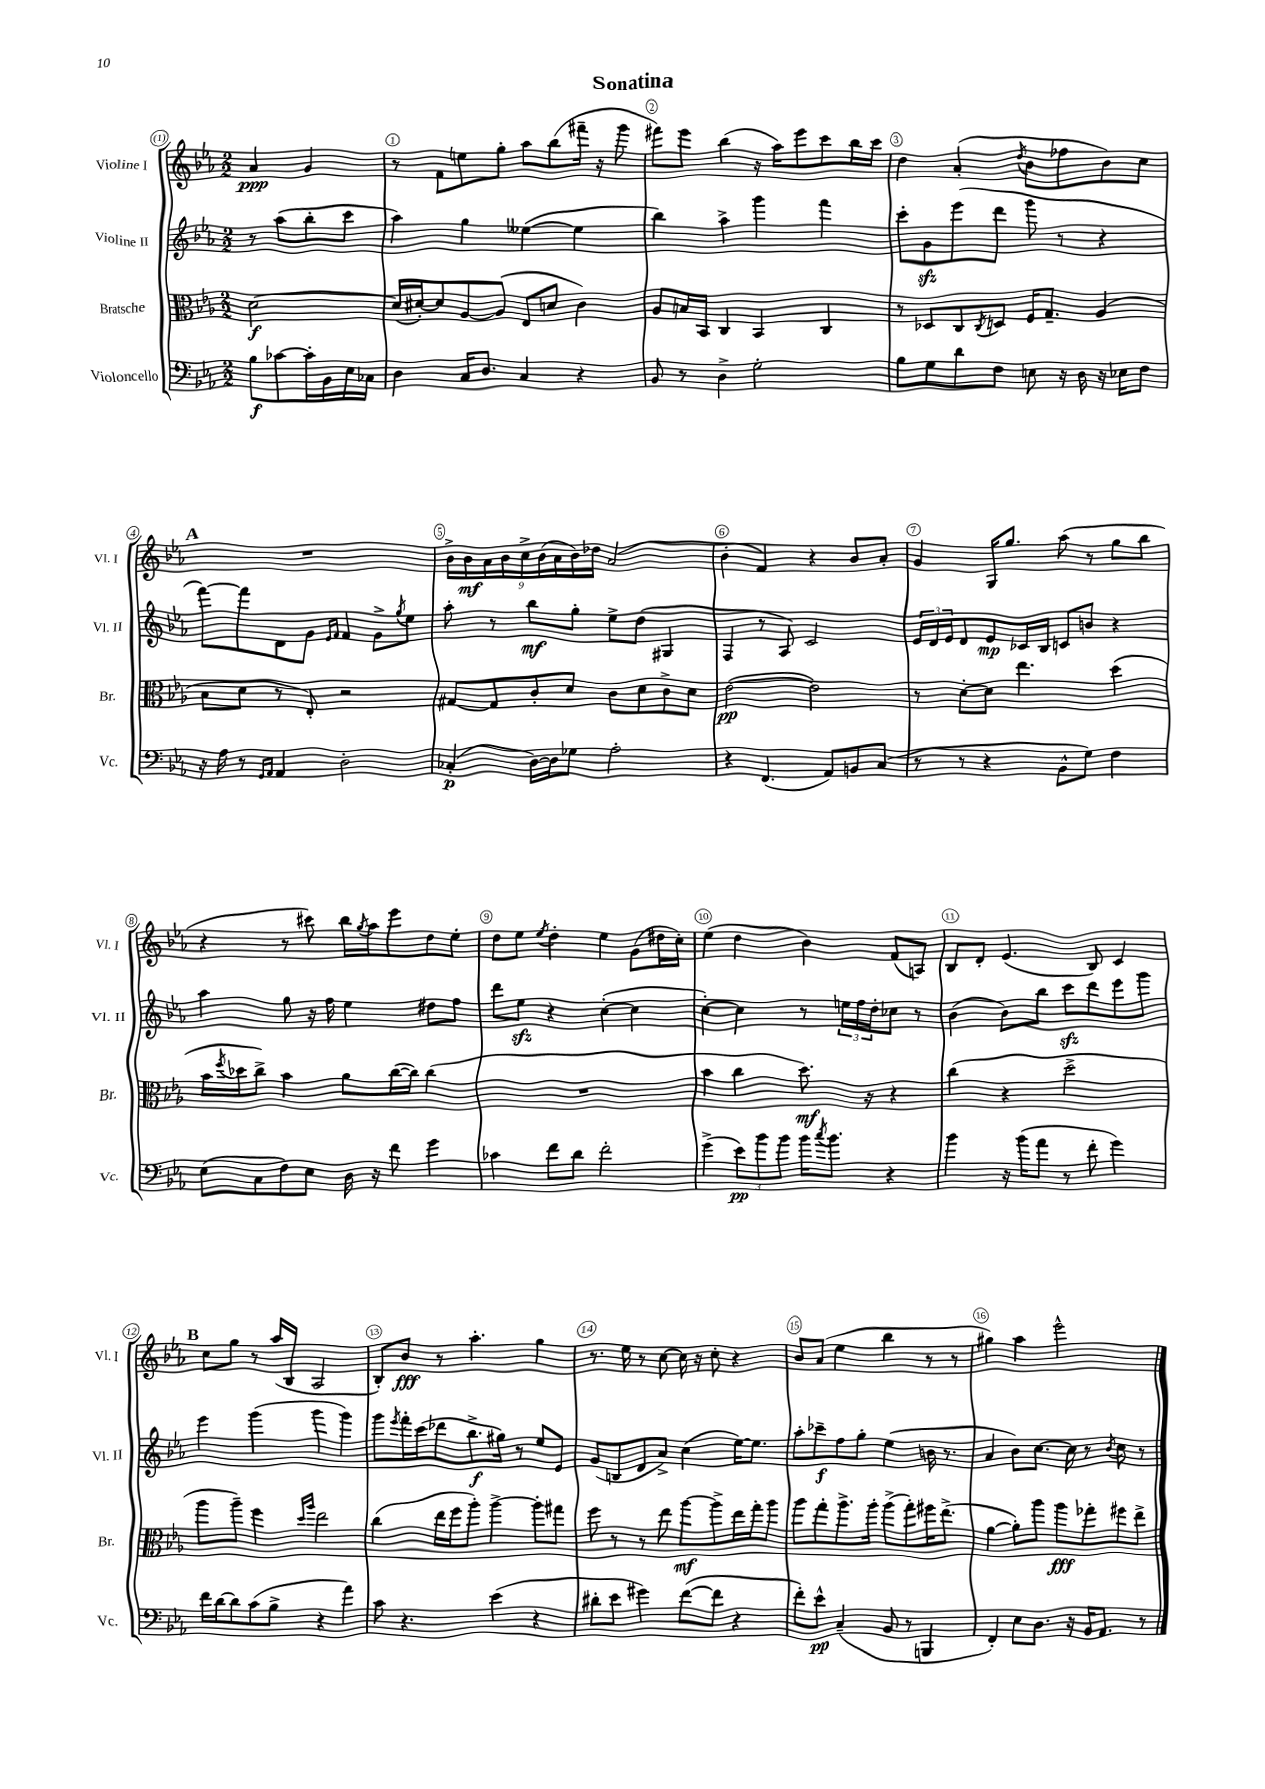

**kern	**dynam	**kern	**dynam	**kern	**dynam	**kern	**dynam
*part4	*part4	*part3	*part3	*part2	*part2	*part1	*part1
*staff4	*staff4	*staff3	*staff3	*staff2	*staff2	*staff1	*staff1
*I"Violoncello	*	*I"Bratsche	*	*I"Violine II	*	*I"Violine I	*
*I'Vc.	*	*I'Br.	*	*I'Vl. II	*	*I'Vl. I	*
*clefF4	*	*clefC3	*	*clefG2	*	*clefG2	*
*k[b-e-a-]	*	*k[b-e-a-]	*	*k[b-e-a-]	*	*k[b-e-a-]	*
*M2/2	*	*M2/2	*	*M2/2	*	*M2/2	*
=	=	=	=	=	=	=	=
8B-\L	f	[2d\	f	8r	.	4a-/	ppp
[8c-X\	.	.	.	(8aa-\L	.	.	.
16c-'\L]	.	.	.	8bb-'\	.	4g/	.
16BB-\	.	.	.	.	.	.	.
16E-\	.	.	.	8ccc\J	.	.	.
16C-X\JJ	.	.	.	.	.	.	.
=1	=1	=1	=1	=1	=1	=1	=1
4D\	.	(16d/LL]	.	4aa-\)	.	8r	.
.	.	[16d#X'/J)	.	.	.	.	.
.	.	8d#/]	.	.	.	8f\L	.
16C/KL	.	[8A-/	.	4gg\	.	8een\	.
8.D/J	.	.	.	.	.	.	.
.	.	(8A-/J]	.	.	.	8gg'\J	.
4C/	.	8E-/L	.	([4ee--X\	.	8aa-\L	.
.	.	8dn/J	.	.	.	(8bb-\	.
4r	.	4c\)	.	4ee--\]	.	16fff#X~\Jk	.
.	.	.	.	.	.	16r	.
.	.	.	.	.	.	8ggg\	.
=2	=2	=2	=2	=2	=2	=2	=2
8BB-/	.	8A-/L	.	4bb-\)	.	8fff#X\L)	.
8r	.	16Bn/L	.	.	.	8eee-\J	.
.	.	16BB-/JJ	.	.	.	.	.
4D^\	.	4C/	.	4aa-^\	.	(4bb-\	.
2G'\	.	4BB-/	.	4ggg\	.	16r	.
.	.	.	.	.	.	16aa-\KL)	.
.	.	.	.	.	.	8eee-\	.
.	.	4C/	.	4fff\	.	8ccc\	.
.	.	.	.	.	.	16bb-\L	.
.	.	.	.	.	.	16ccc\JJ	.
=3	=3	=3	=3	=3	=3	=3	=3
8B-\L	.	8r	.	8ccc'\L	.	4dd\	.
8G\	.	8D-X/L	.	8gzz\	.	.	.
8d\	.	8C/	.	(8eee-\	.	(4a-'/	.
.	.	8qC/	.	.	.	.	.
8F\J	.	8Dn/J	.	8ddd\J	.	.	.
.	.	.	.	.	.	8qdd/	.
8En\	.	16F/KL	.	8ggg\	.	8b-\L	.
.	.	8.G~/J	.	.	.	.	.
16r	.	.	.	8r	.	8ff-X\	.
16D\	.	.	.	.	.	.	.
16r	.	(4A-/	.	4r	.	8b-\)	.
16E-X\KL	.	.	.	.	.	.	.
8F\J	.	.	.	.	.	8cc\J	.
!!LO:LB:g=z
!!LO:REH:place=s1:t=A
=4	=4	=4	=4	=4	=4	=4	=4
16r	.	8B-\L	.	[8fff\L)	.	1r	.
16A-\	.	.	.	.	.	.	.
8r	.	8d\J	.	8fff\]	.	.	.
16qqGG/LL	.	.	.	.	.	.	.
16qqAA-/JJ	.	.	.	.	.	.	.
4AA-/	.	8r	.	8d\	.	.	.
.	.	8E-'/)	.	8g\J	.	.	.
.	.	.	.	16qqe-/LL	.	.	.
.	.	.	.	16qqf/JJ	.	.	.
2D'\	.	2r	.	4f/	.	.	.
.	.	.	.	8g^\L	.	.	.
.	.	.	.	8qgg/	.	.	.
.	.	.	.	8ee-\J	.	.	.
=5	=5	=5	=5	=5	=5	=5	=5
(4C-X'/	p	[8G#X/L	.	8aa-'\	.	18b-^\LL	.
.	.	.	.	.	.	18b-\	mf
.	.	.	.	.	.	18a-\	.
.	.	8G#/]	.	8r	.	.	.
.	.	.	.	.	.	18b-\	.
.	.	.	.	.	.	18cc^\	.
[16D\LL)	.	8c'/	.	8bb-\L	mf	.	.
.	.	.	.	.	.	(18b-\	.
16D\J]	.	.	.	.	.	.	.
.	.	.	.	.	.	18a-\	.
8G-X\J	.	8d/J	.	8gg'\J	.	.	.
.	.	.	.	.	.	18b-\)	.
.	.	.	.	.	.	18dd-X\JJ	.
2A-'\	.	8c\L	.	8ee-^\L	.	(2a-/	.
.	.	8d\	.	(8dd\J	.	.	.
.	.	8c^\	.	4G#X/	.	.	.
.	.	8d\J	.	.	.	.	.
=6	=6	=6	=6	=6	=6	=6	=6
4r	.	([2e-\	pp	4F/	.	4b-'\	.
(4.FF/	.	.	.	8r	.	4f/)	.
.	.	.	.	8A-/)	.	.	.
.	.	2e-\])	.	2c/	.	4r	.
8AA-/L)	.	.	.	.	.	.	.
8BBn/	.	.	.	.	.	8b-/L	.
(8C/J	.	.	.	.	.	8a-'/J	.
=7	=7	=7	=7	=7	=7	=7	=7
8r	.	8r	.	24e-/LL	.	4g/	.
.	.	.	.	24d/	.	.	.
.	.	.	.	24e-/J	.	.	.
8r	.	[8d'\L	.	8d/	.	.	.
4r	.	8d\J]	.	8e-/	mp	16G/KL	.
.	.	.	.	.	.	8.gg/J	.
.	.	4.ee-\	.	16c-X/L	.	.	.
.	.	.	.	16B-/JJ	.	.	.
8BB-^^\L	.	.	.	8cn/L	.	(8aa-\	.
8G\J)	.	.	.	8bn/J	.	8r	.
4F\	.	(4dd\	.	4r	.	8gg\L	.
.	.	.	.	.	.	8bb-\J	.
!!LO:LB:g=z
=8	=8	=8	=8	=8	=8	=8	=8
(8E-\L	.	16b-\LL	.	4aa-\	.	4r	.
.	.	8qff/	.	.	.	.	.
.	.	16dd-X\J	.	.	.	.	.
8C\	.	8cc^\J)	.	.	.	.	.
8F\)	.	4b-\	.	8gg\	.	8r	.
8E-\J	.	.	.	16r	.	8ccc#X\)	.
.	.	.	.	16ff\	.	.	.
16D\	.	8a-\L	.	4ee-\	.	16bb-\LL	.
.	.	.	.	.	.	8qgg/	.
16r	.	.	.	.	.	16aa-\J	.
8f\	.	([16cc\L	.	.	.	8eee-\	.
.	.	16cc\JJ])	.	.	.	.	.
4g\	.	(4cc\	.	8dd#X\L	.	8dd\	.
.	.	.	.	8ff\J	.	8ee-'\J	.
=9	=9	=9	=9	=9	=9	=9	=9
4c-X\	.	1r	.	8ddd\L	.	8dd\L	.
.	.	.	.	8ee-zz\J	.	8ee-\J	.
.	.	.	.	.	.	8qee-/	.
8f\L	.	.	.	4r	.	4dd'\	.
8d\J	.	.	.	.	.	.	.
2f'\	.	.	.	([4cc'\	.	4ee-\	.
.	.	.	.	4cc\]	.	(8g\L	.
.	.	.	.	.	.	16dd#X\L	.
.	.	.	.	.	.	16cc'\JJ)	.
=10	=10	=10	=10	=10	=10	=10	=10
(4g^\	.	4b-\	.	[4cc'\)	.	(4ee-\	.
12e-\L)	pp	4cc\	.	4cc\]	.	4dd\	.
12b-\	.	.	.	.	.	.	.
12b-\J	.	.	.	.	.	.	.
16b-\KL	.	8.dd\)	mf	8r	.	4b-\)	.
8qcc/	.	.	.	.	.	.	.
8.b-\J	.	.	.	.	.	.	.
.	.	.	.	24een\LL	.	.	.
.	.	.	.	24ff\	.	.	.
.	.	16r	.	.	.	.	.
.	.	.	.	24dd'\J	.	.	.
4r	.	4r	.	8cc-X\J	.	(8f/L	.
.	.	.	.	8r	.	8An/J)	.
=11	=11	=11	=11	=11	=11	=11	=11
4b-\	.	(4cc\	.	(4b-\	.	8B-/L	.
.	.	.	.	.	.	8d'/J	.
16r	.	4r	.	8b-\L)	.	(4.e-/	.
(16b-\KL	.	.	.	.	.	.	.
8a-\J	.	.	.	8bb-\J	.	.	.
8r	.	2dd^\	.	8ccczz\L	.	.	.
8f'\	.	.	.	8ddd\	.	8B-/)	.
4g\)	.	.	.	8eee-\	.	4c/	.
.	.	.	.	8ggg\J	.	.	.
!!LO:LB:g=z
!!LO:REH:place=s1:t=B
=12	=12	=12	=12	=12	=12	=12	=12
16f\LL	.	8aa-\L	.	4eee-\	.	8cc\L	.
[16d\J	.	.	.	.	.	.	.
8d\]	.	8aa-~\J)	.	.	.	8gg\J	.
(8c\	.	4ff\	.	(4ggg\	.	8r	.
8B-^\J	.	.	.	.	.	(16aa-/LL	.
.	.	.	.	.	.	16B-/JJ	.
.	.	16qqdd/LL	.	.	.	.	.
.	.	16qqaa-/JJ	.	.	.	.	.
4r	.	2ee-\	.	4ggg\	.	2A-/	.
4a-\)	.	.	.	4ggg\)	.	.	.
=13	=13	=13	=13	=13	=13	=13	=13
8c\	.	(4cc\	.	8ggg\L	.	8B-'/L)	.
.	.	.	.	8qeee-/	.	.	.
4.r	.	.	.	16fff'\L	.	8b-/J	fff
.	.	.	.	(16ccc\J	.	.	.
.	.	16ee-\LL	.	8ddd-X\	.	8r	.
.	.	16ff\J	.	.	.	.	.
.	.	8aa-'\J)	.	8.bb-^\	f	4.aa-'\	.
(4e-\	.	[4aa-^\	.	.	.	.	.
.	.	.	.	16gg#X\Jk)	.	.	.
.	.	.	.	8r	.	.	.
4r	.	8aa-'\L]	.	8ee-/L	.	4gg\	.
.	.	8gg#X\J	.	8e-/J	.	.	.
=14	=14	=14	=14	=14	=14	=14	=14
8d#X'\L	.	8ff\	.	(8g/L	.	8.r	.
8e-\J	.	8r	.	8Bn/	.	.	.
.	.	.	.	.	.	16ee-\	.
4g#X\)	.	8r	.	8d/	.	8r	.
.	.	8ee-\	.	8a-^/J)	.	[8cc\	.
([8f\L	.	[8aa-\L	mf	(4cc\	.	16cc\]	.
.	.	.	.	.	.	16r	.
8f\J]	.	8aa-^\]	.	.	.	8cc'\	.
4r	.	16ee-\L	.	[16ee-\KL)	.	4r	.
.	.	16gg'\J	.	8.ee-\J]	.	.	.
.	.	8aa-\J	.	.	.	.	.
=15	=15	=15	=15	=15	=15	=15	=15
8f'\L)	.	8aa-\L	.	8aa-'\L	.	8b-/L	.
8e-^^\J	pp	8gg'\	.	8ccc-X~\	f	(8a-/J	.
(4C~/	.	8.aa-^\	.	8ff\	.	4ee-\	.
.	.	.	.	8gg'\J	.	.	.
.	.	16aa-'\Jk	.	.	.	.	.
8BB-/	.	(8aa-^\L	.	(4ee-\	.	4bb-\	.
8r	.	8gg'\)	.	.	.	.	.
4BBBn/	.	16ff#X\K	.	16bn\	.	8r	.
.	.	(8.ee-^\J	.	8.r	.	.	.
.	.	.	.	.	.	8r	.
=16	=16	=16	=16	=16	=16	=16	=16
4FF'/)	.	[4a-\	.	4a-/	.	4gg#X\)	.
8E-\L	.	8a-'\L])	.	8b-\L)	.	4aa-\	.
8.D\J	.	8aa-\J	.	[8.cc\J	.	.	.
.	.	8aa-\L	fff	.	.	2eee-^^\	.
16r	.	.	.	16cc\]	.	.	.
16BB-/KL	.	8gg-X'\	.	8r	.	.	.
8.AA-/J	.	.	.	.	.	.	.
.	.	.	.	8qb-/	.	.	.
.	.	8ff#X\	.	8cc\	.	.	.
8r	.	8ee-^\J	.	8r	.	.	.
==	==	==	==	==	==	==	==
*-	*-	*-	*-	*-	*-	*-	*-
